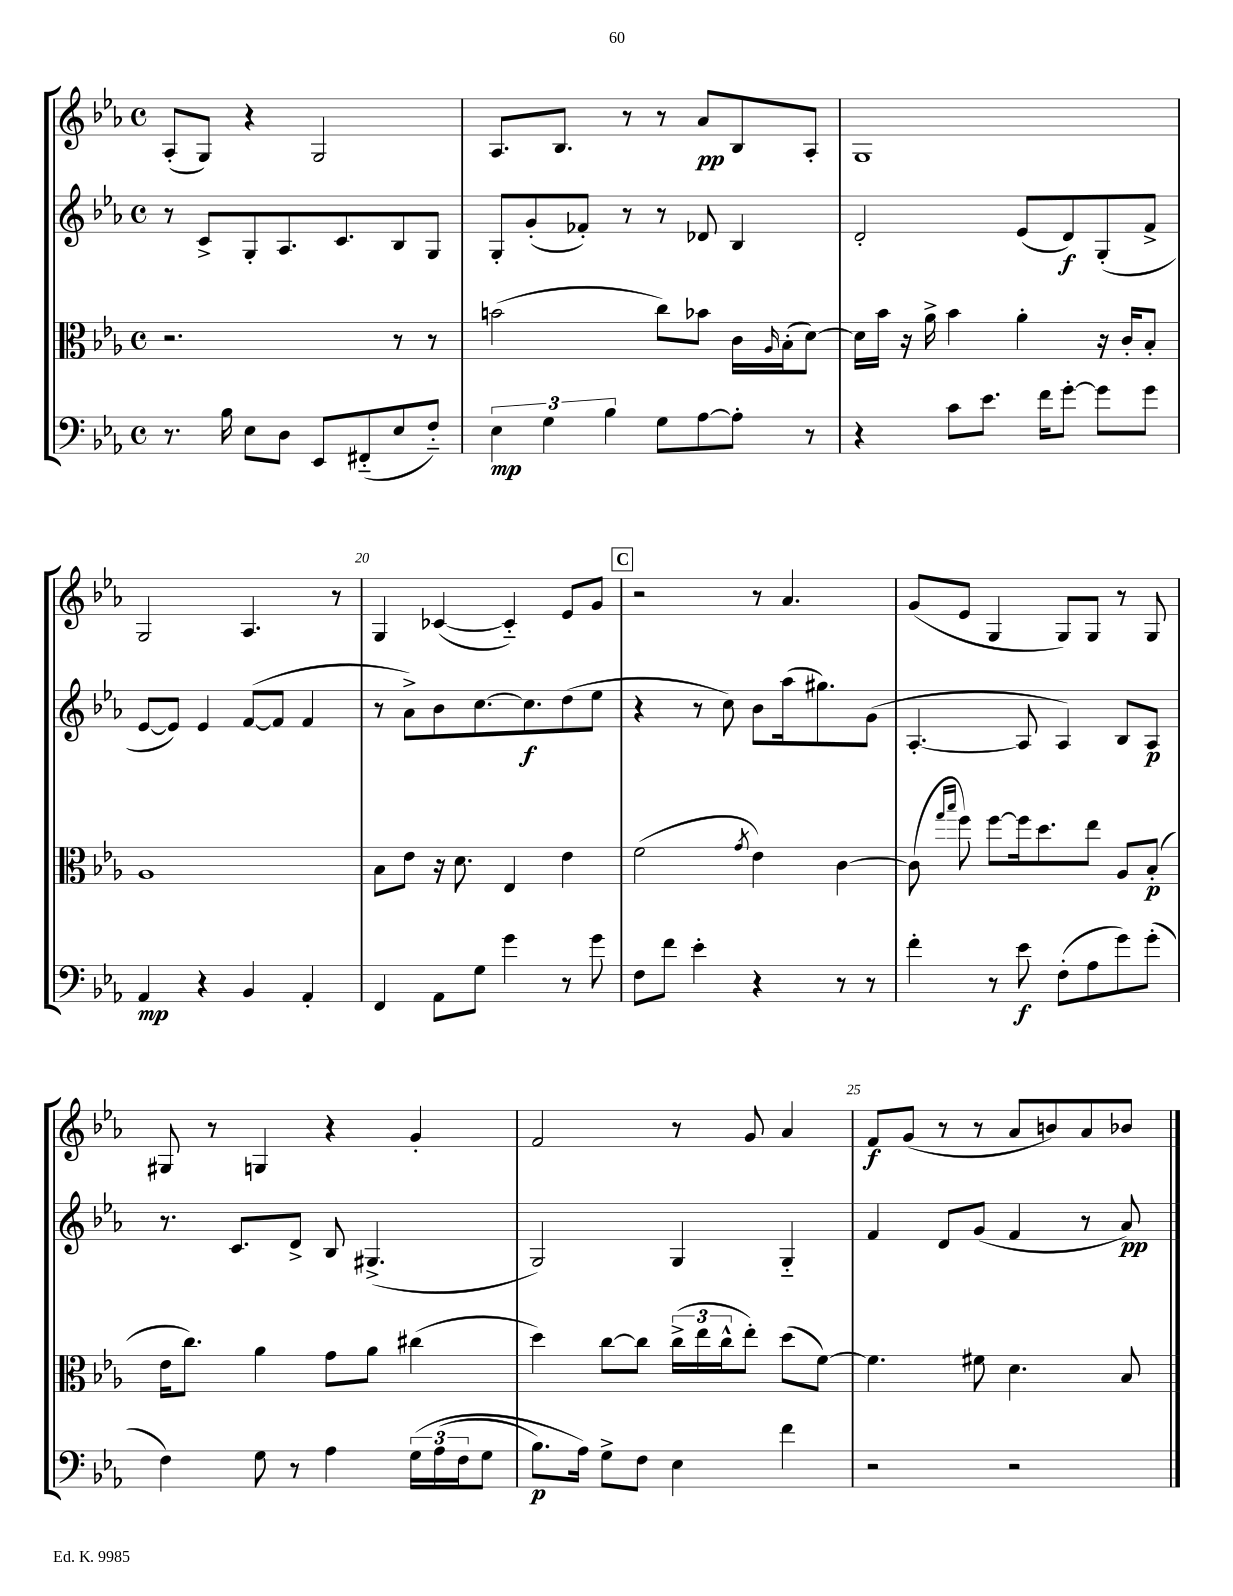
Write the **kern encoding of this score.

**kern	**dynam	**kern	**dynam	**kern	**dynam	**kern	**dynam
*part4	*part4	*part3	*part3	*part2	*part2	*part1	*part1
*staff4	*staff4	*staff3	*staff3	*staff2	*staff2	*staff1	*staff1
*clefF4	*	*clefC3	*	*clefG2	*	*clefG2	*
*k[b-e-a-]	*	*k[b-e-a-]	*	*k[b-e-a-]	*	*k[b-e-a-]	*
*M4/4	*	*M4/4	*	*M4/4	*	*M4/4	*
*met(c)	*	*met(c)	*	*met(c)	*	*met(c)	*
=16	=16	=16	=16	=16	=16	=16	=16
8.r	.	2.r	.	8r	.	(8A-'/L	.
.	.	.	.	8c^/L	.	8G/J)	.
16B-\	.	.	.	.	.	.	.
8E-\L	.	.	.	8G'/	.	4r	.
8D\J	.	.	.	8.A-/	.	.	.
8EE-/L	.	.	.	.	.	2G/	.
.	.	.	.	8.c/	.	.	.
(8FF#X/	.	.	.	.	.	.	.
8E-/	.	8r	.	8B-/	.	.	.
8F/J)	.	8r	.	8G/J	.	.	.
=17	=17	=17	=17	=17	=17	=17	=17
6E-\	mp	(2bn\	.	8G'/L	.	8.A-/L	.
.	.	.	.	(8g'/	.	.	.
6G\	.	.	.	.	.	.	.
.	.	.	.	.	.	8.B-/J	.
.	.	.	.	8f-X'/J)	.	.	.
6B-\	.	.	.	.	.	.	.
.	.	.	.	8r	.	8r	.
8G\L	.	8cc\L)	.	8r	.	8r	.
[8A-\	.	8b-X\J	.	8d-X/	.	8a-/L	pp
8A-'\J]	.	16c\LL	.	4B-/	.	8B-/	.
.	.	16qqA-/	.	.	.	.	.
.	.	(16B-'\J	.	.	.	.	.
8r	.	[8d\J)	.	.	.	8A-'/J	.
=18	=18	=18	=18	=18	=18	=18	=18
4r	.	16d\LL]	.	2d'/	.	1G	.
.	.	16b-\JJ	.	.	.	.	.
.	.	16r	.	.	.	.	.
.	.	16a-^\	.	.	.	.	.
8c\L	.	4b-\	.	.	.	.	.
8.e-\J	.	.	.	.	.	.	.
.	.	4a-'\	.	(8e-/L	.	.	.
16f\KL	.	.	.	.	.	.	.
[8g'\J	.	.	.	8d/)	f	.	.
8g\L]	.	16r	.	(8G'/	.	.	.
.	.	16c'/KL	.	.	.	.	.
8g\J	.	8B-'/J	.	8f^/J	.	.	.
!!LO:LB:g=z
=19	=19	=19	=19	=19	=19	=19	=19
4AA-/	mp	1A-	.	[8e-/L	.	2G/	.
.	.	.	.	8e-/J])	.	.	.
4r	.	.	.	4e-/	.	.	.
4BB-/	.	.	.	([8f/L	.	4.A-/	.
.	.	.	.	8f/J]	.	.	.
4AA-'/	.	.	.	4f/	.	.	.
.	.	.	.	.	.	8r	.
=20	=20	=20	=20	=20	=20	=20	=20
4FF/	.	8B-\L	.	8r	.	4G/	.
.	.	8e-\J	.	8a-^\L)	.	.	.
8AA-\L	.	16r	.	8b-\	.	([4c-X/	.
.	.	8.d\	.	.	.	.	.
8G\J	.	.	.	[8.cc\	.	.	.
4g\	.	4E-/	.	.	.	4c-/])	.
.	.	.	.	8.cc\]	f	.	.
8r	.	4e-\	.	(8dd\	.	8e-/L	.
8g\	.	.	.	8ee-\J	.	8g/J	.
!!LO:REH:place=s1:t=C
=21	=21	=21	=21	=21	=21	=21	=21
8F\L	.	(2f\	.	4r	.	2r	.
8f\J	.	.	.	.	.	.	.
4e-'\	.	.	.	8r	.	.	.
.	.	.	.	8cc\)	.	.	.
.	.	8qg/	.	.	.	.	.
4r	.	4e-\)	.	8b-\L	.	8r	.
.	.	.	.	(16aa-\k	.	4.a-/	.
.	.	.	.	8.gg#X\)	.	.	.
8r	.	[4c\	.	.	.	.	.
8r	.	.	.	(8g\J	.	.	.
=22	=22	=22	=22	=22	=22	=22	=22
4f'\	.	(8c\]	.	[4.A-'/	.	(8g/L	.
.	.	16qqgg/LL	.	.	.	.	.
.	.	16qqbb-/JJ	.	.	.	.	.
.	.	8ff\)	.	.	.	8e-/J	.
8r	.	[8ff\L	.	.	.	4G/	.
8e-\	f	16ff\k]	.	8A-/]	.	.	.
.	.	8.dd\	.	.	.	.	.
(8F'\L	.	.	.	4A-/)	.	8G/L)	.
8A-\	.	8ee-\J	.	.	.	8G/J	.
8g\)	.	8A-/L	.	8B-/L	.	8r	.
(8g'\J	.	(8B-'/J	p	8A-/J	p	8G/	.
!!LO:LB:g=z
=23	=23	=23	=23	=23	=23	=23	=23
4F\)	.	16e-\KL	.	8.r	.	8G#X/	.
.	.	8.cc\J)	.	.	.	.	.
.	.	.	.	.	.	8r	.
.	.	.	.	8.c/L	.	.	.
8G\	.	4a-\	.	.	.	4Gn/	.
8r	.	.	.	8d^/J	.	.	.
4A-\	.	8g\L	.	8B-/	.	4r	.
.	.	8a-\J	.	(4.G#X^/	.	.	.
(24G\LL	.	(4cc#X\	.	.	.	4g'/	.
(24A-\	.	.	.	.	.	.	.
24F\J	.	.	.	.	.	.	.
8G\J	.	.	.	.	.	.	.
=24	=24	=24	=24	=24	=24	=24	=24
8.B-\L)	p	4dd\)	.	2G/)	.	2f/	.
16A-\Jk)	.	.	.	.	.	.	.
8G^\L	.	[8cc\L	.	.	.	.	.
8F\J	.	8cc\J]	.	.	.	.	.
4E-\	.	(24cc^\LL	.	4G/	.	8r	.
.	.	24ee-\	.	.	.	.	.
.	.	24cc^^\J	.	.	.	.	.
.	.	8ee-'\J)	.	.	.	8g/	.
4f\	.	(8dd\L	.	4G/	.	4a-/	.
.	.	[8f\J)	.	.	.	.	.
=25	=25	=25	=25	=25	=25	=25	=25
2r	.	4.f\]	.	4f/	.	8f/L	f
.	.	.	.	.	.	(8g/J	.
.	.	.	.	8d/L	.	8r	.
.	.	8f#X\	.	(8g/J	.	8r	.
2r	.	4.d\	.	4f/	.	8a-/L	.
.	.	.	.	.	.	8bn/)	.
.	.	.	.	8r	.	8a-/	.
.	.	8B-/	.	8a-/)	pp	8b-X/J	.
==	==	==	==	==	==	==	==
*-	*-	*-	*-	*-	*-	*-	*-
